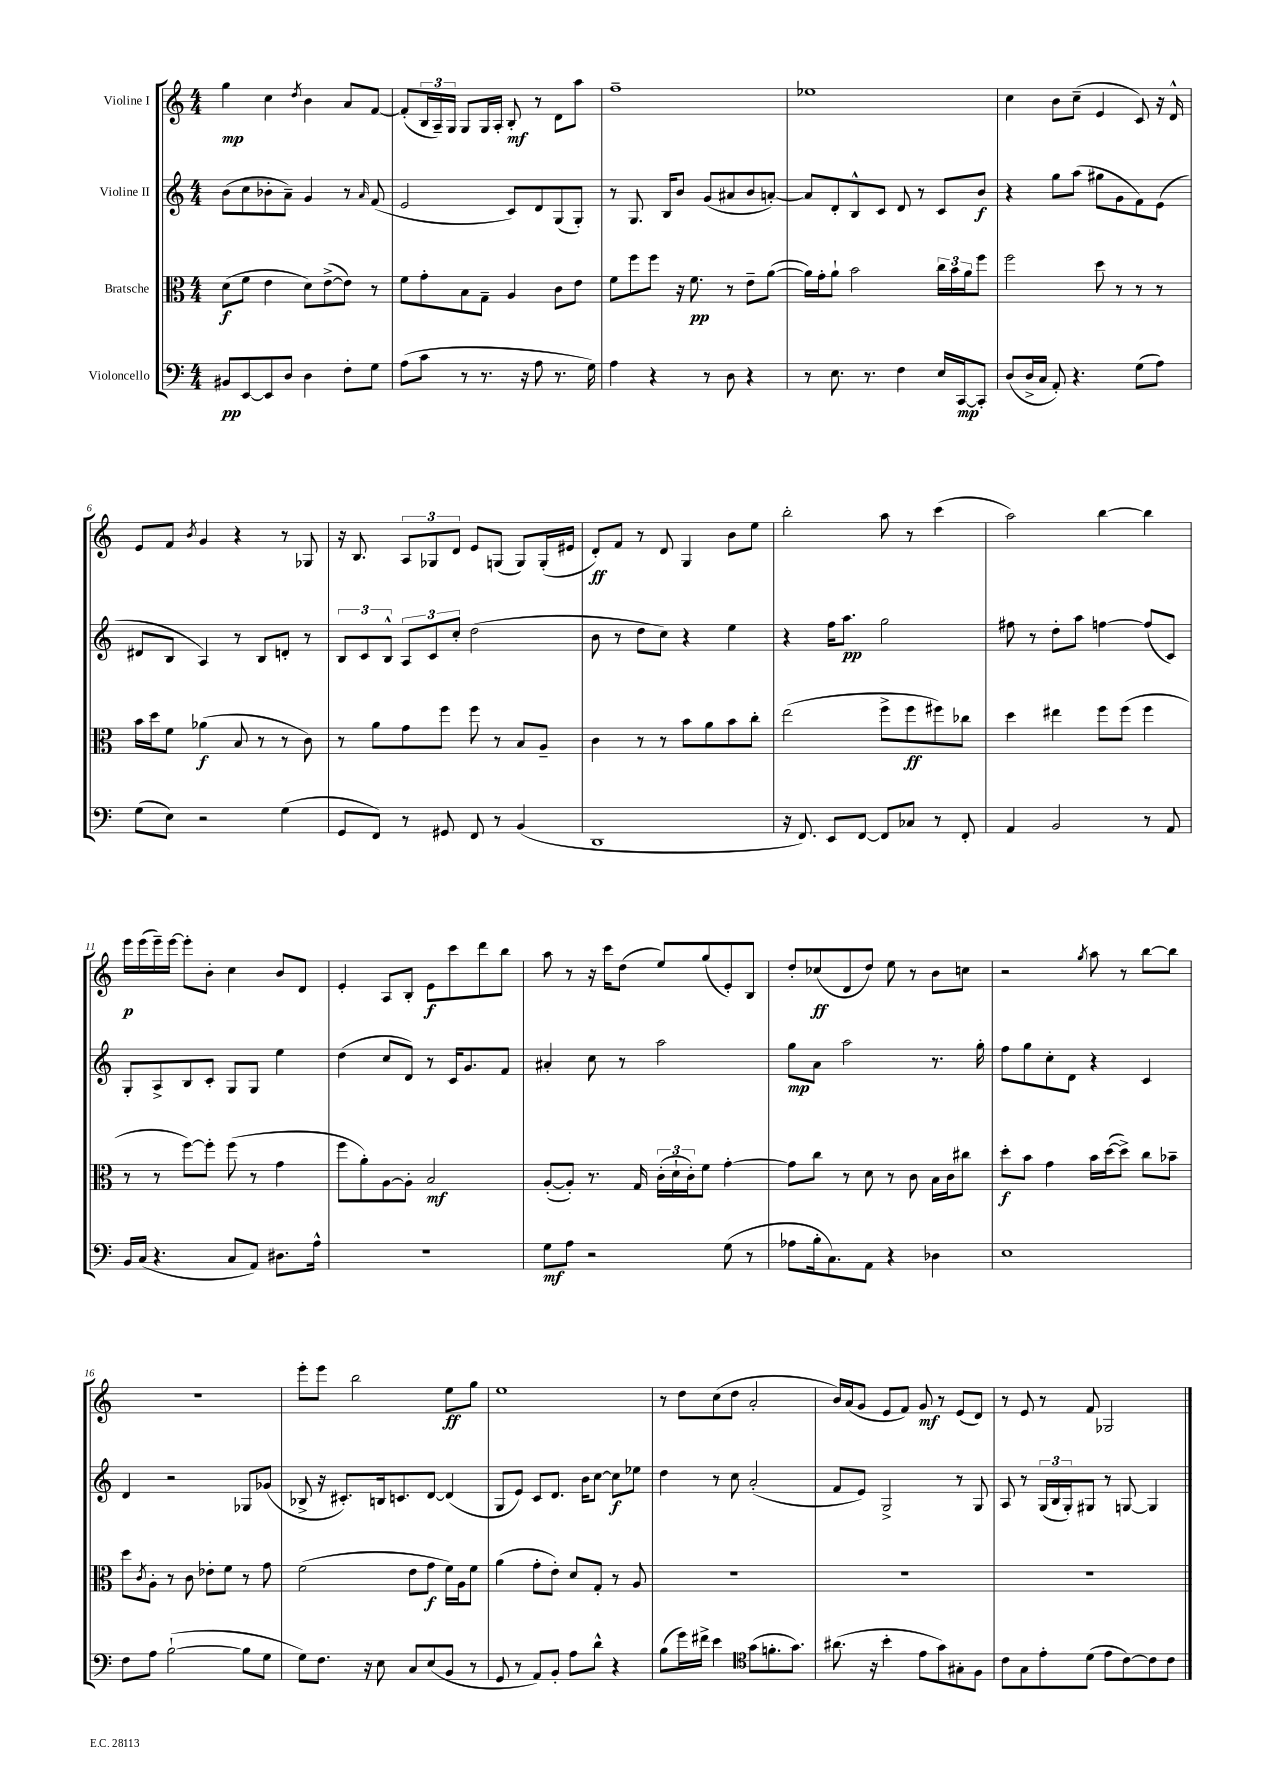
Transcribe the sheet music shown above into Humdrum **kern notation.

**kern	**dynam	**kern	**dynam	**kern	**dynam	**kern	**dynam
*part4	*part4	*part3	*part3	*part2	*part2	*part1	*part1
*staff4	*staff4	*staff3	*staff3	*staff2	*staff2	*staff1	*staff1
*I"Violoncello	*	*I"Bratsche	*	*I"Violine II	*	*I"Violine I	*
*clefF4	*	*clefC3	*	*clefG2	*	*clefG2	*
*k[]	*	*k[]	*	*k[]	*	*k[]	*
*M4/4	*	*M4/4	*	*M4/4	*	*M4/4	*
=1	=1	=1	=1	=1	=1	=1	=1
8BB#X/L	pp	(8d\L	f	(8b\L	.	4gg\	mp
[8EE/	.	8f\J	.	8cc\	.	.	.
8EE/]	.	4e\	.	8b-X'\	.	4cc\	.
8D/J	.	.	.	8a~\J)	.	.	.
.	.	.	.	.	.	8qdd/	.
4D\	.	8d\L)	.	4g/	.	4b\	.
.	.	([8e^\	.	.	.	.	.
8F'\L	.	8e\J])	.	8r	.	8a/L	.
.	.	.	.	16qqa/	.	.	.
8G\J	.	8r	.	(8f/	.	[8f/J	.
=2	=2	=2	=2	=2	=2	=2	=2
(8A\L	.	8f\L	.	2e/	.	(8f'/L]	.
8c\J	.	8g'\	.	.	.	24B/L	.
.	.	.	.	.	.	24A~/)	.
.	.	.	.	.	.	24G/JJ	.
8r	.	8B\	.	.	.	8G/L	.
8.r	.	8G~\J	.	.	.	16G/L	.
.	.	.	.	.	.	16A'/JJ	.
.	.	4A/	.	8c/L)	.	8B'/	mf
16r	.	.	.	.	.	.	.
8A\	.	.	.	8d/	.	8r	.
8.r	.	8c\L	.	(8G/	.	8d\L	.
.	.	8e\J	.	8G'/J)	.	8aa\J	.
16G\)	.	.	.	.	.	.	.
=3	=3	=3	=3	=3	=3	=3	=3
4A\	.	8f\L	.	8r	.	1ff~	.
.	.	8ff\	.	8.G/	.	.	.
4r	.	8ff\J	.	.	.	.	.
.	.	.	.	16B/KL	.	.	.
.	.	16r	.	8b/J	.	.	.
.	.	8.f\	pp	.	.	.	.
8r	.	.	.	(8g/L	.	.	.
8D\	.	8r	.	8a#X/	.	.	.
4r	.	8e~\L	.	8b/	.	.	.
.	.	([8a\J	.	[8an'/J)	.	.	.
=4	=4	=4	=4	=4	=4	=4	=4
8r	.	16a\LL])	.	8a/L]	.	1ee-X	.
.	.	16g'\J	.	.	.	.	.
8.E\	.	8a`\J	.	8d'/	.	.	.
.	.	2b\	.	8B^^/	.	.	.
8.r	.	.	.	.	.	.	.
.	.	.	.	8c/J	.	.	.
4F\	.	.	.	8d/	.	.	.
.	.	.	.	8r	.	.	.
16E/LL	.	24cc\LL	.	8c/L	.	.	.
.	.	24b\	.	.	.	.	.
[16CC/J	mp	.	.	.	.	.	.
.	.	24a\J	.	.	.	.	.
8CC'/J]	.	8ff\J	.	8b/J	f	.	.
=5	=5	=5	=5	=5	=5	=5	=5
(8D/L	.	2ff\	.	4r	.	4cc\	.
16D^/L	.	.	.	.	.	.	.
16C/JJ	.	.	.	.	.	.	.
8AA'/)	.	.	.	8gg\L	.	8b\L	.
4.r	.	.	.	(8aa\J	.	(8cc~\J	.
.	.	8dd\	.	8gg#X\L	.	4e/	.
.	.	8r	.	8g\	.	.	.
(8G\L	.	8r	.	8f\)	.	8c/)	.
8A\J)	.	8r	.	(8e\J	.	16r	.
.	.	.	.	.	.	16d^^/	.
!!LO:LB:g=z
=6	=6	=6	=6	=6	=6	=6	=6
(8G\L	.	16b\LL	.	8d#X/L	.	8e/L	.
.	.	16dd\J	.	.	.	.	.
8E\J)	.	8f\J	.	8B/J	.	8f/J	.
.	.	.	.	.	.	8qb/	.
2r	.	(4a-X\	f	4A/)	.	4g/	.
.	.	8B/	.	8r	.	4r	.
.	.	8r	.	8B/L	.	.	.
(4G\	.	8r	.	8dn'/J	.	8r	.
.	.	8c\)	.	8r	.	8G-X/	.
=7	=7	=7	=7	=7	=7	=7	=7
8GG/L	.	8r	.	12B/L	.	16r	.
.	.	.	.	.	.	8.B/	.
.	.	.	.	12c/	.	.	.
8FF/J)	.	8a\L	.	.	.	.	.
.	.	.	.	12B^^/J	.	.	.
8r	.	8g\	.	12A/L	.	12A/L	.
.	.	.	.	12c/	.	12G-X/	.
8GG#X/	.	8ff\J	.	.	.	.	.
.	.	.	.	12cc'/J	.	12d/J	.
8FF/	.	8ff\	.	(2dd\	.	8e/L	.
8r	.	8r	.	.	.	(8Gn/J	.
(4BB/	.	8B/L	.	.	.	8G/L)	.
.	.	8A~/J	.	.	.	(16G'/L	.
.	.	.	.	.	.	16e#X/JJ	.
=8	=8	=8	=8	=8	=8	=8	=8
1DD	.	4c\	.	8b\	.	8d'/L)	ff
.	.	.	.	8r	.	8f/J	.
.	.	8r	.	8dd\L	.	8r	.
.	.	8r	.	8cc\J)	.	8d/	.
.	.	8b\L	.	4r	.	4G/	.
.	.	8a\	.	.	.	.	.
.	.	8b\	.	4ee\	.	8b\L	.
.	.	8cc'\J	.	.	.	8ee\J	.
=9	=9	=9	=9	=9	=9	=9	=9
16r	.	(2ee\	.	4r	.	2bb'\	.
8.FF/)	.	.	.	.	.	.	.
8EE/L	.	.	.	16ff\KL	.	.	.
.	.	.	.	8.aa\J	pp	.	.
[8FF/J	.	.	.	.	.	.	.
8FF/L]	.	8ff^\L	.	2gg\	.	8aa\	.
8C-X/J	.	8ff\	ff	.	.	8r	.
8r	.	8ff#X\)	.	.	.	(4ccc\	.
8FF'/	.	8cc-X\J	.	.	.	.	.
=10	=10	=10	=10	=10	=10	=10	=10
4AA/	.	4dd\	.	8ff#X\	.	2aa\)	.
.	.	.	.	8r	.	.	.
2BB/	.	4ee#X\	.	8dd'\L	.	.	.
.	.	.	.	8aa\J	.	.	.
.	.	8ff\L	.	[4ffn\	.	[4bb\	.
.	.	(8ff\J	.	.	.	.	.
8r	.	4ff\	.	(8ff/L]	.	4bb\]	.
8AA/	.	.	.	8c/J)	.	.	.
!!LO:LB:g=z
=11	=11	=11	=11	=11	=11	=11	=11
16BB/LL	.	8r	.	8G'/L	.	16eee\LL	p
(16C/JJ	.	.	.	.	.	(16eee\	.
4.r	.	8r	.	8A^/	.	16eee~\)	.
.	.	.	.	.	.	[16eee\JJ	.
.	.	[8ff\L)	.	8B/	.	8eee'\L]	.
.	.	8ff'\J]	.	8c'/J	.	8b'\J	.
8C/L	.	(8ff\	.	8G/L	.	4cc\	.
8AA/J)	.	8r	.	8G/J	.	.	.
8.D#X\L	.	4g\	.	4ee\	.	8b/L	.
.	.	.	.	.	.	8d/J	.
16A^^\Jk	.	.	.	.	.	.	.
=12	=12	=12	=12	=12	=12	=12	=12
1r	.	8ff\L	.	(4dd\	.	4e'/	.
.	.	8a'\)	.	.	.	.	.
.	.	[8A\	.	8cc/L	.	8A/L	.
.	.	8A'\J]	.	8d/J)	.	8B'/J	.
.	.	2B/	mf	8r	.	8e\L	f
.	.	.	.	16c/KL	.	8ccc\	.
.	.	.	.	8.g/	.	.	.
.	.	.	.	.	.	8ddd\	.
.	.	.	.	8f/J	.	8bb\J	.
=13	=13	=13	=13	=13	=13	=13	=13
8G\L	mf	([8A'/L	.	4a#X'/	.	8aa\	.
8A\J	.	8A'/J])	.	.	.	8r	.
2r	.	8.r	.	8cc\	.	16r	.
.	.	.	.	.	.	16ccc\KL	.
.	.	.	.	8r	.	(8dd\J	.
.	.	16G/	.	.	.	.	.
.	.	(24c'\LL	.	2aa\	.	8ee/L)	.
.	.	24d`\	.	.	.	.	.
.	.	24c'\J)	.	.	.	.	.
.	.	8f\J	.	.	.	(8gg/	.
(8G\	.	[4g'\	.	.	.	8e'/)	.
8r	.	.	.	.	.	8B/J	.
=14	=14	=14	=14	=14	=14	=14	=14
8A-X\L	.	8g\L]	.	8gg\L	mp	8dd'/L	.
16B'\k	.	8cc\J	.	8a\J	.	(8cc-X/	ff
8.C\)	.	.	.	.	.	.	.
.	.	8r	.	2aa\	.	8d/	.
8AA\J	.	8d\	.	.	.	8dd/J)	.
4r	.	8r	.	.	.	8ee\	.
.	.	8c\	.	.	.	8r	.
4D-X\	.	16B\LL	.	8.r	.	8b\L	.
.	.	16c\J	.	.	.	.	.
.	.	8cc#X\J	.	.	.	8ccn\J	.
.	.	.	.	16gg'\	.	.	.
=15	=15	=15	=15	=15	=15	=15	=15
1E	.	8dd'\L	f	8ff\L	.	2r	.
.	.	8b\J	.	8gg\	.	.	.
.	.	4g\	.	8cc'\	.	.	.
.	.	.	.	8d\J	.	.	.
.	.	.	.	.	.	8qgg/	.
.	.	16b\LL	.	4r	.	8aa\	.
.	.	([16dd\J	.	.	.	.	.
.	.	8dd^\J])	.	.	.	8r	.
.	.	8cc\L	.	4c/	.	[8bb\L	.
.	.	8b-X~\J	.	.	.	8bb\J]	.
!!LO:LB:g=z
=16	=16	=16	=16	=16	=16	=16	=16
8F\L	.	8dd\L	.	4d/	.	1r	.
.	.	8qc/	.	.	.	.	.
8A\J	.	8A'\J	.	.	.	.	.
([2B`\	.	8r	.	2r	.	.	.
.	.	8c\	.	.	.	.	.
.	.	8e-X'\L	.	.	.	.	.
.	.	8f\J	.	.	.	.	.
8B\L]	.	8r	.	8G-X/L	.	.	.
8G\J	.	8g\	.	(8g-X/J	.	.	.
=17	=17	=17	=17	=17	=17	=17	=17
8G\L)	.	(2f\	.	8B-X^/	.	8eee'\L	.
8.F\J	.	.	.	16r	.	8eee\J	.
.	.	.	.	8.c#X'/L)	.	.	.
.	.	.	.	.	.	2bb\	.
16r	.	.	.	.	.	.	.
8E\	.	.	.	16Bn/k	.	.	.
.	.	.	.	8.cn/	.	.	.
8C/L	.	8e\L	.	.	.	.	.
(8E/	.	8g\J	f	[8d/J	.	.	.
8BB/J	.	16f\LL)	.	(4d/]	.	8ee\L	ff
.	.	16A\J	.	.	.	.	.
8r	.	8f\J	.	.	.	8gg\J	.
=18	=18	=18	=18	=18	=18	=18	=18
8GG/	.	(4a\	.	8G/L	.	1ee	.
8r	.	.	.	8e/J)	.	.	.
8AA/L)	.	8g'\L	.	8c/L	.	.	.
8BB'/J	.	8e'\J)	.	8.d/J	.	.	.
8A\L	.	8d/L	.	.	.	.	.
.	.	.	.	16b\KL	.	.	.
8d^^\J	.	8G'/J	.	[8cc\J	.	.	.
4r	.	8r	.	8cc\L]	f	.	.
.	.	8A/	.	8ee-X\J	.	.	.
=19	=19	=19	=19	=19	=19	=19	=19
(8B\L	.	1r	.	4dd\	.	8r	.
16g\L)	.	.	.	.	.	8dd\L	.
16f#X^\JJ	.	.	.	.	.	.	.
4e\	.	.	.	8r	.	(8cc\	.
.	.	.	.	8cc\	.	8dd\J	.
*clefC4	*	*	*	*	*	*	*
(8g\L	.	.	.	(2a'/	.	2a'/	.
8.fn'\	.	.	.	.	.	.	.
8.g\J)	.	.	.	.	.	.	.
=20	=20	=20	=20	=20	=20	=20	=20
(8.a#X\	.	1r	.	8f/L	.	16b/LL)	.
.	.	.	.	.	.	(16a/J	.
.	.	.	.	8e/J)	.	8g/J	.
16r	.	.	.	.	.	.	.
4b'\	.	.	.	2G^/	.	8e/L	.
.	.	.	.	.	.	8f/J)	.
8e\L	.	.	.	.	.	8g/	mf
8g\)	.	.	.	.	.	8r	.
8G#X'\	.	.	.	8r	.	(8e/L	.
8F\J	.	.	.	8G/	.	8d/J)	.
=21	=21	=21	=21	=21	=21	=21	=21
8c\L	.	1r	.	8A/	.	8r	.
8G\	.	.	.	8r	.	8e/	.
8e'\	.	.	.	(24G/LL	.	8r	.
.	.	.	.	24B/	.	.	.
.	.	.	.	24G'/J)	.	.	.
(8d\J	.	.	.	8G#X/J	.	8f/	.
8e\L	.	.	.	8r	.	2G-X/	.
[8c\)	.	.	.	[8Gn/	.	.	.
8c\]	.	.	.	4G/]	.	.	.
8c\J	.	.	.	.	.	.	.
==	==	==	==	==	==	==	==
*-	*-	*-	*-	*-	*-	*-	*-
